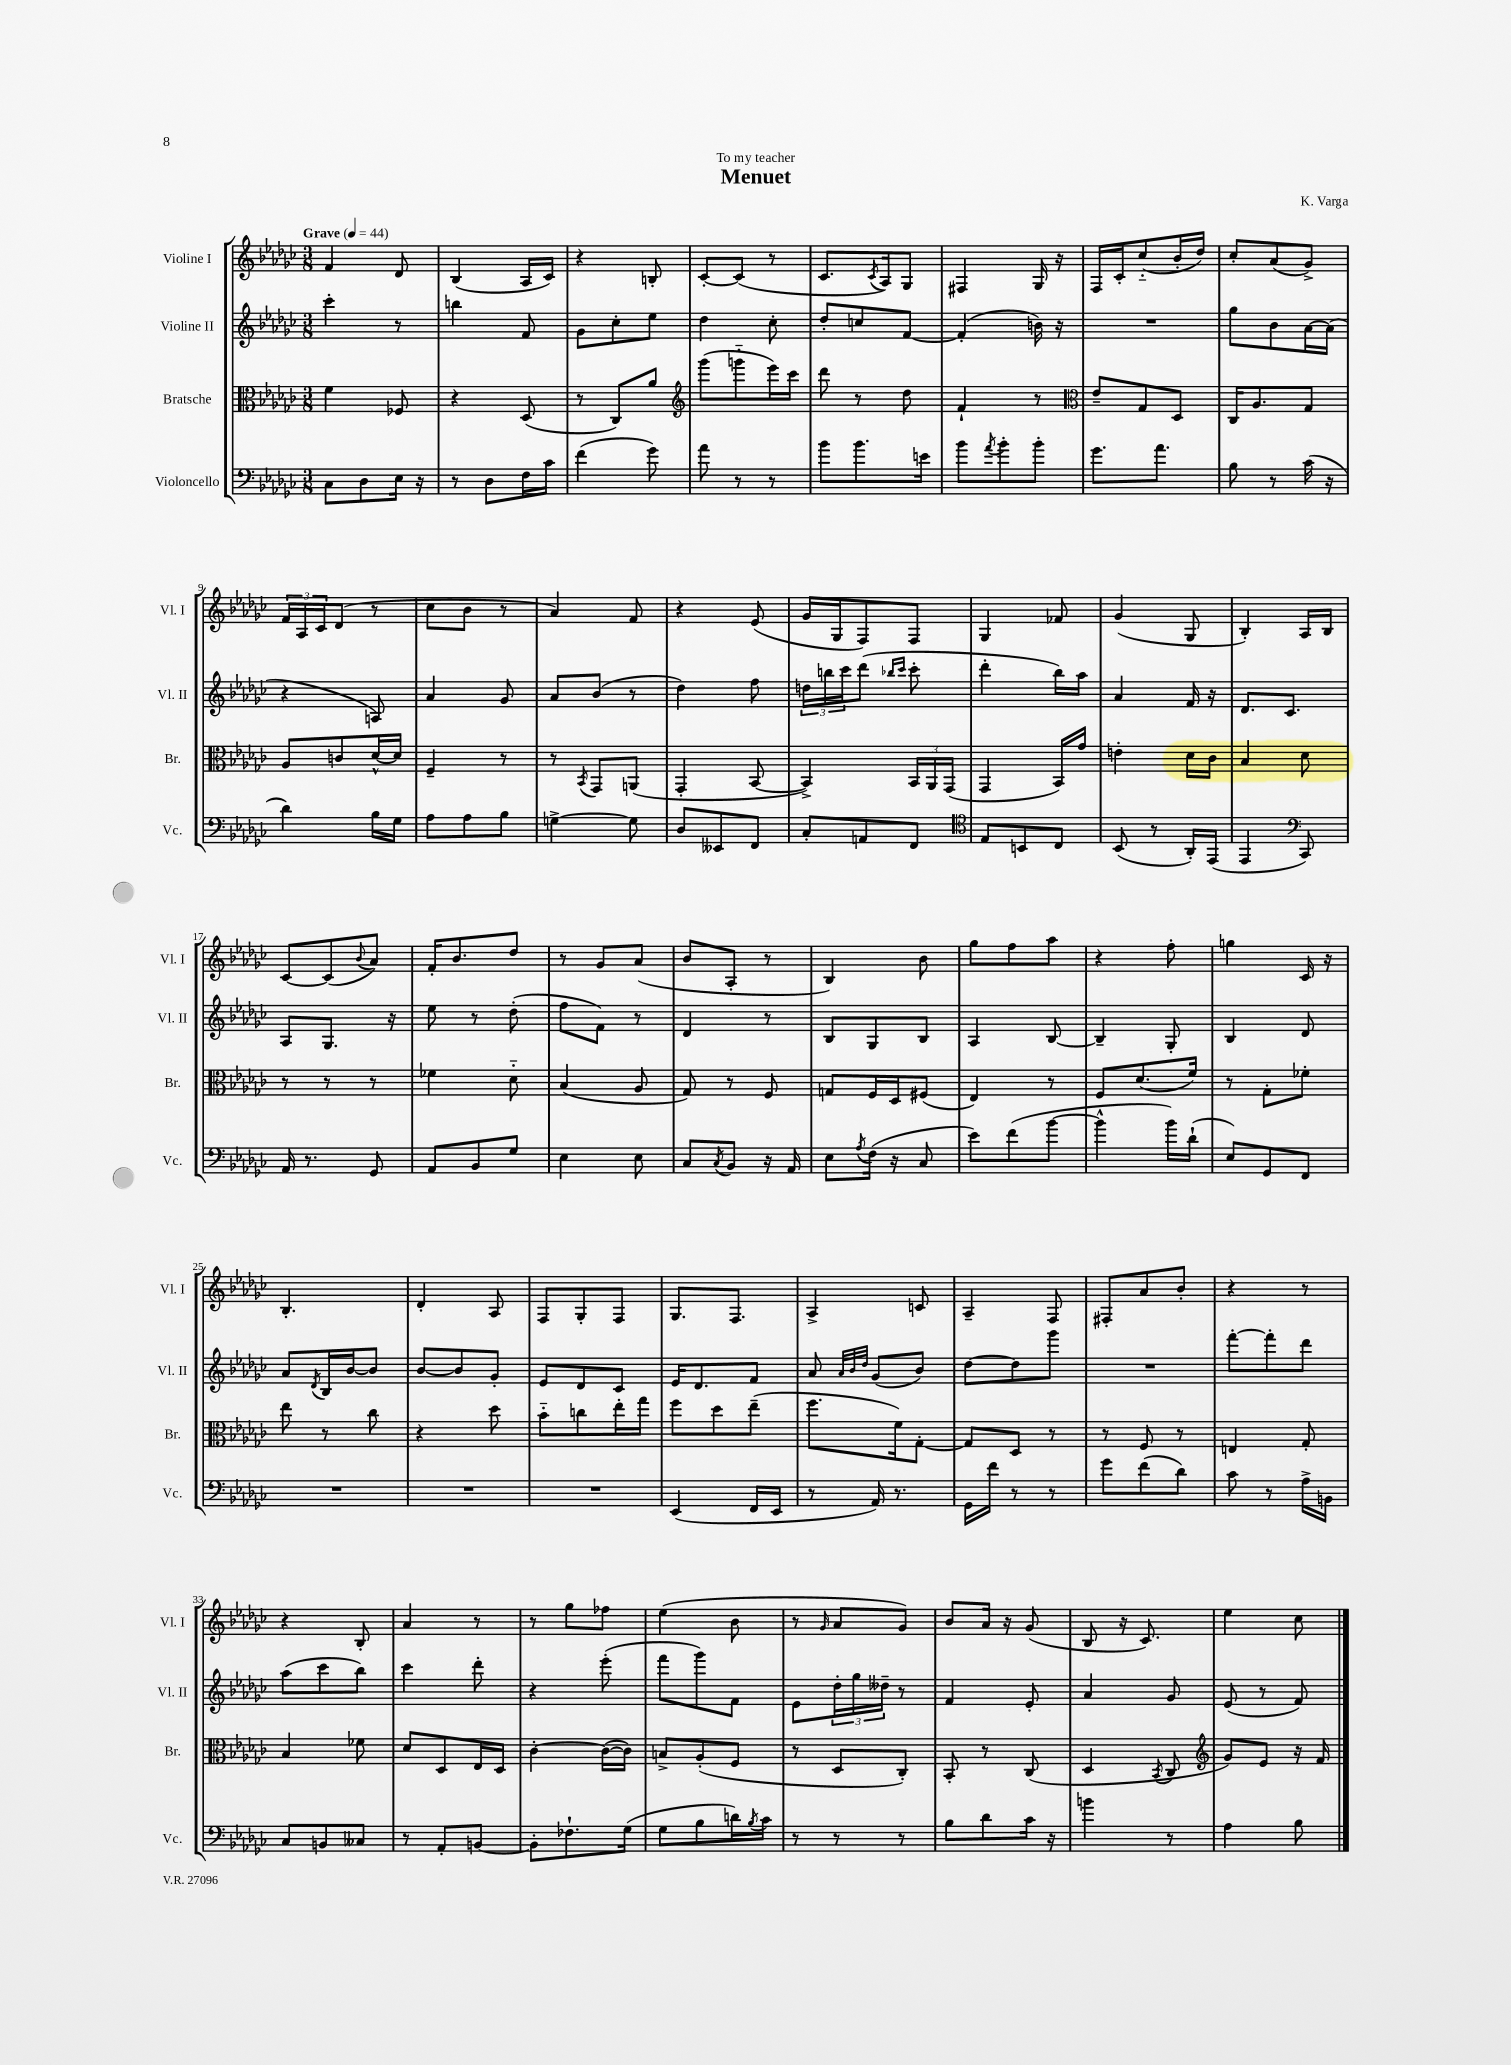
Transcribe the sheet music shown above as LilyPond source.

\header { title = "Menuet" composer = "K. Varga" dedication = "To my teacher" }
<<
\new StaffGroup <<
\new Staff = "s0" \with { instrumentName = "Violine I" shortInstrumentName = "Vl. I" } {
    \clef treble \key ges \major \numericTimeSignature \time 3/8 \tempo "Grave" 4 = 44
    f'4 des'8 |
    bes4( aes16 ces'16) |
    r4 b8-. |
    ces'8~-. ces'8( r8 |
    ces'8. \acciaccatura { ces'8 } aes16) ges8 |
    fis4 ges16 r16 |
    f16 ces'16-. ces''8-_( bes'16-. des''16) |
    ces''8-. aes'8( ges'8->) |
    \tuplet 3/2 { f'16 aes16 ces'16 } des'8( r8 |
    ces''8 bes'8 r8 |
    aes'4) f'8 |
    r4 ees'8( |
    ges'16 ges16 f8) f8 |
    ges4 fes'8 |
    ges'4( ges8 |
    bes4-.) aes16 bes16 |
    ces'8~ ces'8( \appoggiatura { bes'8 } aes'8) |
    f'16-. bes'8. des''8 |
    r8 ges'8 aes'8( |
    bes'8 aes8-. r8 |
    bes4) bes'8 |
    ges''8 f''8 aes''8 |
    r4 f''8-. |
    g''4 ces'16 r16 |
    bes4.-. |
    des'4-. aes8 |
    f8 ges8-. f8 |
    ges8. f8. |
    aes4-> c'8 |
    aes4-- f8 |
    fis8-. aes'8 bes'8-. |
    r4 r8 |
    r4 bes8-. |
    aes'4 r8 |
    r8 ges''8 fes''8 |
    ees''4( bes'8 |
    r8 \grace { ges'16 } aes'8 ges'8) |
    bes'8 aes'16 r16 ges'8( |
    bes8 r16 ces'8.) |
    ees''4 ces''8 \bar "|." |
}
\new Staff = "s1" \with { instrumentName = "Violine II" shortInstrumentName = "Vl. II" } {
    \clef treble \key ges \major \numericTimeSignature \time 3/8
    ces'''4-. r8 |
    b''4 f'8 |
    ges'8 ces''8-. ees''8 |
    des''4 ces''8-. |
    des''8-. c''8 f'8~ |
    f'4-.( b'16) r16 |
    R4. |
    ges''8 bes'8 aes'16~ aes'16( |
    r4 a8) |
    aes'4 ges'8 |
    aes'8 bes'8( r8 |
    des''4) f''8 |
    \tuplet 3/2 { d''16 b''16 ces'''16 } des'''8( \grace { bes''16 ces'''16 } ces'''8-. |
    des'''4-. bes''16) aes''16 |
    aes'4 f'16 r16 |
    des'8. ces'8. |
    aes8 ges8. r16 |
    ees''8 r8 des''8-.( |
    f''8 f'8) r8 |
    des'4 r8 |
    bes8 ges8 bes8 |
    aes4 bes8~ |
    bes4-- ges8-. |
    bes4 des'8 |
    aes'8 \acciaccatura { des'8 } bes16 bes'16~ bes'8 |
    bes'8~ bes'8 ges'8-. |
    ees'8 des'8 ces'8 |
    ees'16 des'8. f'8 |
    aes'8 \grace { aes'32 bes'32 des''32 } ges'8( bes'8) |
    des''8~ des''8 ges'''8 |
    R4. |
    f'''8~-. f'''8-. des'''8 |
    aes''8( ces'''8 bes''8) |
    ces'''4 des'''8-. |
    r4 ees'''8-.( |
    f'''8 ges'''8) f'8 |
    ees'8 \tuplet 3/2 { des''16-. ges''16 deses''16-- } r8 |
    f'4 ees'8-. |
    aes'4 ges'8 |
    ees'8( r8 f'8) \bar "|." |
}
\new Staff = "s2" \with { instrumentName = "Bratsche" shortInstrumentName = "Br." } {
    \clef alto \key ges \major \numericTimeSignature \time 3/8
    f'4 fes8 |
    r4 des8( |
    r8 ces8) aes'8 |
    \clef treble ges'''8( g'''8-_ ees'''16) ces'''16 |
    des'''8 r8 des''8 |
    f'4-! r8 |
    \clef alto ees'8-- ges8 des8 |
    ces16 aes8. ges8 |
    aes8 c'8 des'16~-^ des'16 |
    f4-- r8 |
    r8 \acciaccatura { bes,8 } ges,8 a,8( |
    ges,4-. bes,8~ |
    bes,4->) \tuplet 3/2 { bes,16 aes,16 ges,16( } |
    ges,4 bes,16) ges'16 |
    e'4-. des'16 ces'16 |
    bes4 des'8 |
    r8 r8 r8 |
    fes'4 des'8-_ |
    bes4( aes8 |
    ges8) r8 f8 |
    g8 f16 des16 fis8( |
    ees4) r8 |
    f8 des'8.( f'16) |
    r8 ges8-. fes'8-. |
    ees''8 r8 ces''8 |
    r4 des''8 |
    bes'8-_ c''8 ees''16-. ges''16 |
    f''8 des''8 ees''8--( |
    f''8. f'16) ges8~-. |
    ges8 des8 r8 |
    r8 f8 r8 |
    e4 ges8-. |
    bes4 fes'8 |
    des'8 des8 ees16 des16 |
    ces'4~-. ces'16~( ces'16) |
    b8-> aes8-.( f8 |
    r8 des8 ces8-.) |
    bes,8-. r8 ces8( |
    des4 \acciaccatura { bes,8 } ces8 |
    \clef treble ges'8) ees'8 r16 f'16 \bar "|." |
}
\new Staff = "s3" \with { instrumentName = "Violoncello" shortInstrumentName = "Vc." } {
    \clef bass \key ges \major \numericTimeSignature \time 3/8
    ces8 des8 ees16 r16 |
    r8 des8 f16 ces'16 |
    f'4( ges'8) |
    aes'8 r8 r8 |
    bes'8 bes'8. e'16 |
    bes'8 \acciaccatura { aes'8 } bes'8-. bes'8-. |
    ges'8. aes'8. |
    bes8 r8 ces'16( r16 |
    des'4) bes16 ges16 |
    aes8 aes8 bes8 |
    g4~-> g8 |
    des8 eeses,8 f,8 |
    ces8-. a,8 f,8 |
    \clef tenor ees8 b,8 ces8 |
    bes,8( r8 aes,16-.) ees,16( |
    ees,4 \clef bass ces,8) |
    aes,16 r8. ges,8 |
    aes,8 bes,8 ges8 |
    ees4 ees8 |
    ces8 \acciaccatura { ces8 } bes,8 r16 aes,16 |
    ees8 \acciaccatura { aes8 } f16( r16 ces8 |
    ees'8) f'8( bes'8~ |
    bes'4-^ bes'16) des'16-!( |
    ees8) ges,8 f,8 |
    R4. |
    R4. |
    R4. |
    ees,4( f,16 ees,16 |
    r8 aes,16) r8. |
    ges,16 f'16 r8 r8 |
    ges'8 f'8( des'8) |
    ces'8 r8 aes16-> b,16 |
    ces8 b,8 ceses8 |
    r8 aes,8-. b,8~ |
    b,8-. fes8.-! ges16( |
    ges8 bes8 d'16) \acciaccatura { bes8 } ces'16 |
    r8 r8 r8 |
    bes8 des'8 ces'16 r16 |
    b'4 r8 |
    aes4 bes8 \bar "|." |
}
>>
>>
